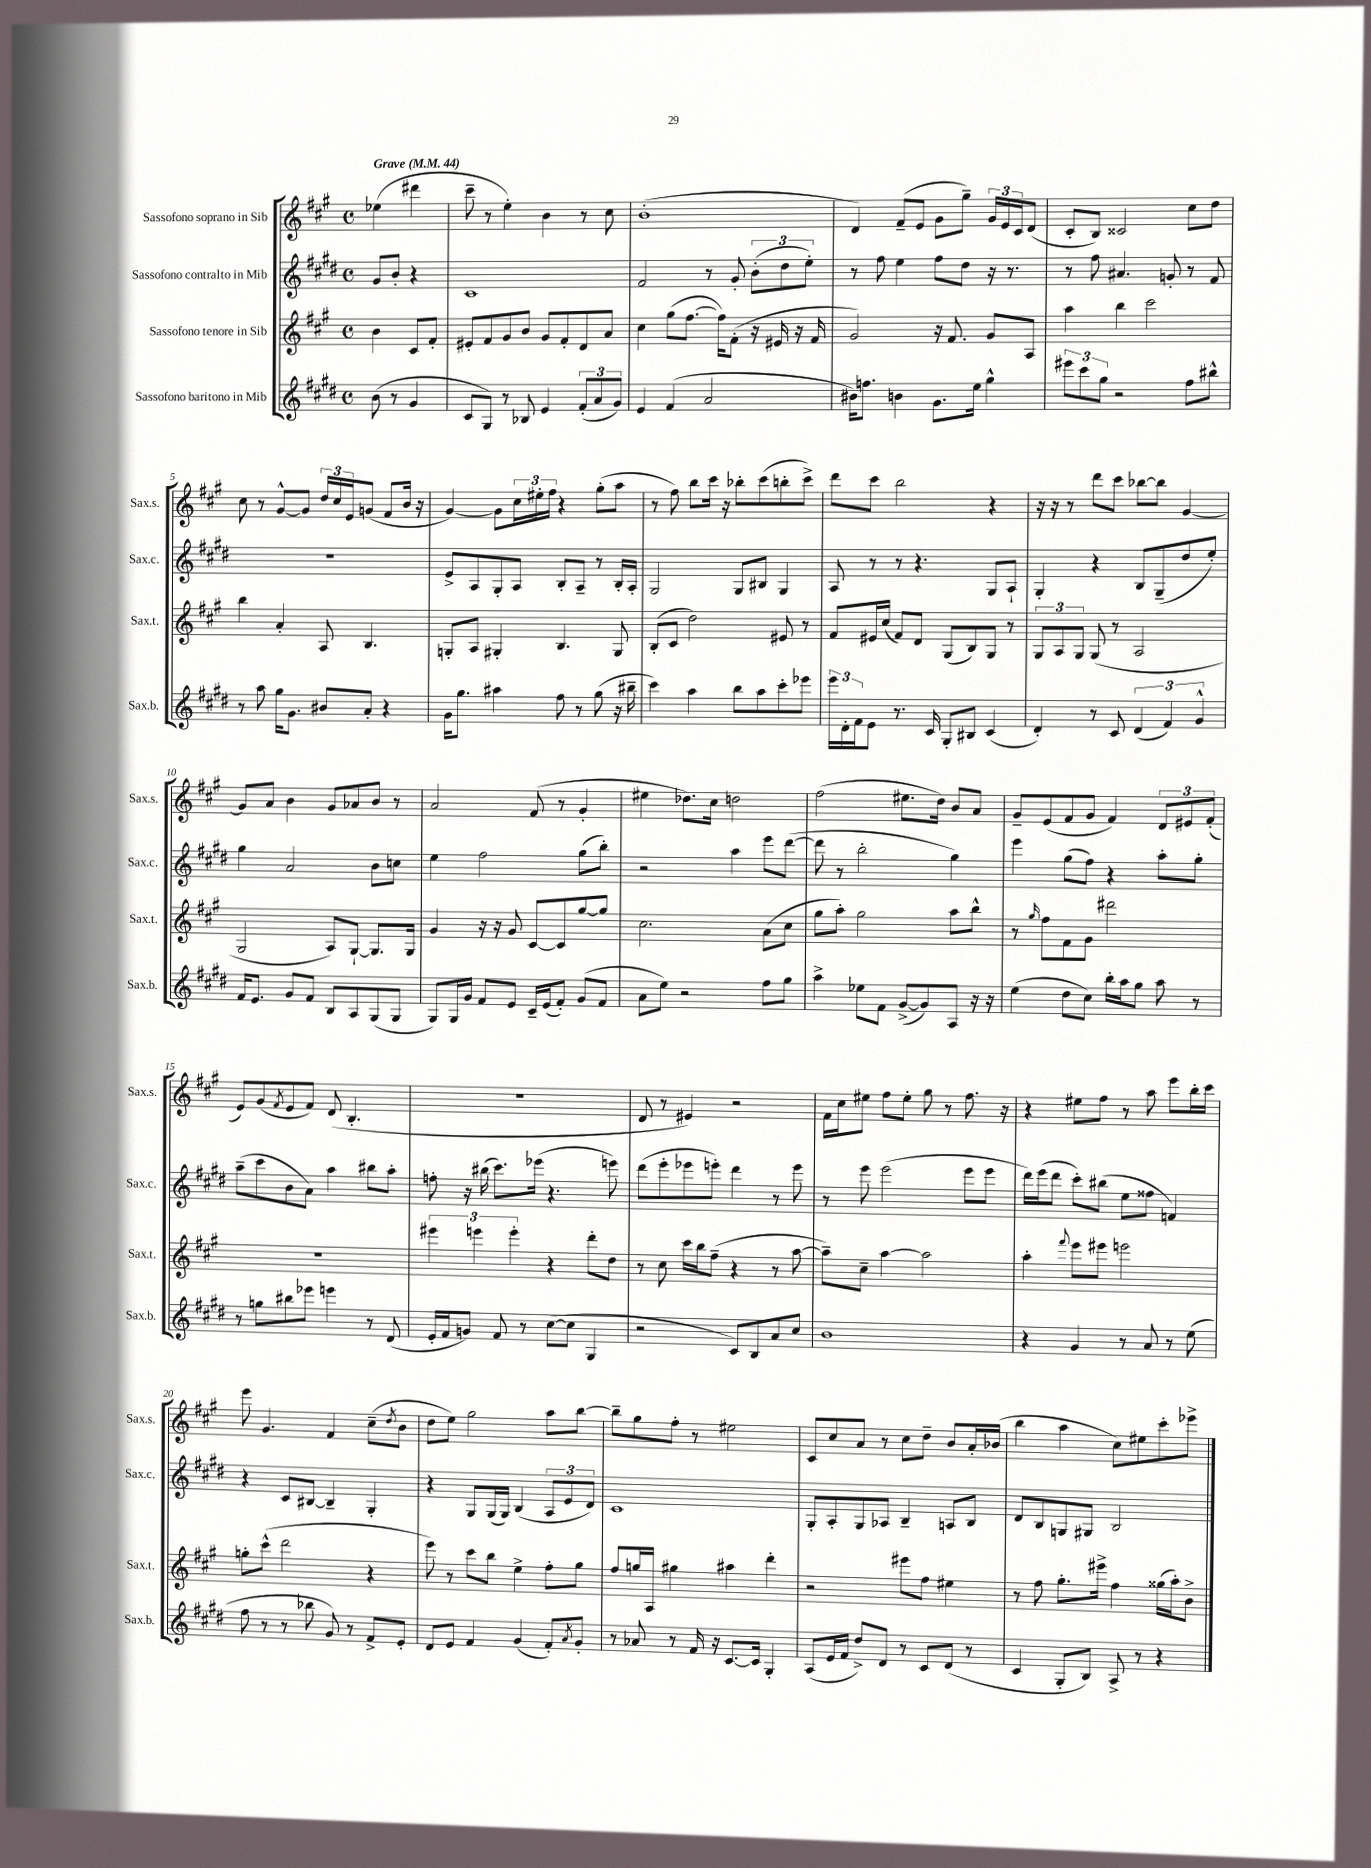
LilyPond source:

<<
\new StaffGroup <<
\new Staff = "s0" \with { instrumentName = "Sassofono soprano in Sib" shortInstrumentName = "Sax.s." } {
    \clef treble \key a \major \defaultTimeSignature \time 4/4 \partial 2 \tempo "Grave" 4 = 44
    ees''4( dis'''4 |
    cis'''8-- r8 e''4-.) b'4 r8 cis''8 |
    b'1-.( |
    d'4) fis'8--( e'8 gis'8 gis''8--) \tuplet 3/2 { gis'16 e'16 cis'16 } d'8( |
    cis'8-. b8) cisis'2 cis''8 d''8 |
    cis''8 r8 gis'8~-^ gis'8 \tuplet 3/2 { d''16 cis''16 e'16 } g'8( fis'8 b'16 r16 |
    gis'4~) gis'8 \tuplet 3/2 { cis''16 eis''16-. fis''16 } r4 gis''8-.( a''8 |
    r8 fis''8) b''8 cis'''16 r16 bes''8-. cis'''8( b''8-. cis'''8->) |
    d'''8 cis'''8 b''2 r4 |
    r16 r16 r8 d'''8 cis'''8 bes''8~ bes''8 gis'4~ |
    gis'8 a'8 b'4 gis'8 aes'8 b'8 r8 |
    a'2 fis'8( r8 gis'4-. |
    eis''4 des''8.) cis''16 d''2 |
    fis''2( eis''8. d''16) b'8 a'8 |
    gis'8-- e'8( fis'8 gis'8 fis'4) \tuplet 3/2 { d'8 eis'8 fis'8-.( } |
    e'8) gis'8( \acciaccatura { fis'8 } e'8 fis'8) d'8( b4.-. |
    r1 |
    d'8 r8 eis'4) r2 |
    fis'16 cis''16 eis''8 fis''8 eis''8-. gis''8 r8 fis''8. r16 |
    r4 eis''8 fis''8 r8 a''8 e'''8 b''16-. cis'''16 |
    e'''8 gis'4. fis'4 cis''8--( \acciaccatura { d''8 } b'8 |
    d''8 e''8) gis''2 a''8 b''8~ |
    b''8-- gis''8 fis''8-. r8 eis''2 |
    cis'8 cis''8 a'8 r8 cis''8 d''8-- b'8 a'16-. bes'16( |
    b''4 a''4 cis''8) eis''8 cis'''8-. ees'''8-> \bar "|." |
}
\new Staff = "s1" \with { instrumentName = "Sassofono contralto in Mib" shortInstrumentName = "Sax.c." } {
    \clef treble \key e \major \defaultTimeSignature \time 4/4 \partial 2
    gis'8 b'8-. r4 |
    cis'1 |
    fis'2 r8 gis'8-. \tuplet 3/2 { b'8-.( dis''8 e''8-.) } |
    r8 fis''8 e''4 fis''8 dis''8 r16 r8. |
    r8 fis''8 ais'4. g'8-. r8 fis'8 |
    R1 |
    e'8-> a8 gis8-. a8 b8-. a8-- r8 b16-. a16-. |
    gis2 gis8 bis8 gis4 |
    a8 r8 r8 r4. gis8 a8-! |
    gis4-. r4 b8 gis8--( dis''8 e''8-.) |
    gis''4 a'2 b'8 c''8 |
    e''4 fis''2 gis''8( b''8-.) |
    r2 a''4 e'''8 dis'''8~( |
    dis'''8 r8 b''2-. gis''4) |
    e'''4 gis''8( fis''8) r4 a''8-. gis''8-. |
    a''8--( cis'''8 b'8 a'8) a''4 bis''8 a''8-. |
    f''8-. r16 bis''16( cis'''8.) ees'''16( r4. e'''8) |
    dis'''8( e'''8-. ees'''8 e'''8-.) dis'''4 r8 e'''8 |
    r8 e'''8 e'''2( e'''8 e'''8 |
    dis'''16) e'''16( dis'''8 cis'''8-.) bis''8( e''8 fisis''8 f'4) |
    r4 cis'8 bis8~ bis4-- gis4-. |
    r4 gis8 gis16( gis16) b4( \tuplet 3/2 { a8 e'8 dis'8) } |
    cis'1 |
    gis8-. a8-. gis8 aes8 b4-- a8 b8 |
    dis'8 b8 g8 gis8 b2 \bar "|." |
}
\new Staff = "s2" \with { instrumentName = "Sassofono tenore in Sib" shortInstrumentName = "Sax.t." } {
    \clef treble \key a \major \defaultTimeSignature \time 4/4 \partial 2
    b'4 cis'8 fis'8-. |
    eis'8-. fis'8 gis'8 b'8 gis'8 fis'8-. d'8 a'8 |
    cis''4 gis''8( fis''8.~ fis''16) fis'8-.( r16 eis'16 r16 fis'16 |
    gis'2) r16 fis'8. gis'8 a8 |
    a''4 b''4 cis'''2 |
    b''4 a'4-. a8 b4. |
    g8-. a8 gis4-. b4. gis8 |
    b8-.( cis'8 d''2) eis'8 r8 |
    fis'8 eis'16 cis''16( fis'8) d'8 gis8( b8) gis8 r8 |
    \tuplet 3/2 { gis8 a8 gis8 } gis8( r8 a2 |
    gis2 a8) gis8~-! gis8. gis16 |
    gis'4 r16 r16 gis'8 cis'8~ cis'8 gis''8~ gis''8 |
    cis''2. a'8( cis''8 |
    gis''8 a''8-.) gis''2 a''8 b''8-^ |
    r8 \grace { gis''16 } fis''8 fis'8 gis'8 dis'''2 |
    R1 |
    \tuplet 3/2 { eis'''4 e'''4 e'''4-. } r4 d'''8-. d''8 |
    r8 cis''8 cis'''16 b''16 fis''8--( r4 r8 a''8~ |
    a''8--) cis''8-- a''4~ a''2 |
    a''4-. \appoggiatura { fis'''8 } e'''8 eis'''8 e'''2 |
    g''8-. cis'''8-^( d'''2 r4 |
    e'''8) r8 cis'''8 b''8 e''4-> fis''8-. gis''8 |
    fis''8 g''16 a16 gis''4 ais''4 d'''4-. |
    r2 eis'''8 fis''8 eis''4 |
    r8 fis''8 gis''8.-. eis'''16-> fis''4 gisis''16( a''16-.) b'8-> \bar "|." |
}
\new Staff = "s3" \with { instrumentName = "Sassofono baritono in Mib" shortInstrumentName = "Sax.b." } {
    \clef treble \key e \major \defaultTimeSignature \time 4/4 \partial 2
    b'8( r8 gis'4 |
    cis'8 gis8) r8 bes8 e'4 \tuplet 3/2 { fis'8-.( a'8 gis'8) } |
    e'4 fis'4( a'2 |
    bis'16) f''8. b'4 gis'8. e''16 gis''4-^ |
    \tuplet 3/2 { eis'''8 cis'''8 gis''8 } r2 fis''8 bis''8-^ |
    r8 a''8 gis''16 gis'8. bis'8 a'8-. r4 |
    gis'16 gis''8. ais''4 fis''8 r8 gis''8( r16 bis''16-- |
    cis'''4) a''4 b''8 a''8 cis'''8-. ees'''8 |
    \tuplet 3/2 { e'''16 dis'16-. fis'16 } e'8 r8. cis'16 gis8-. bis8 cis'4( |
    dis'4-.) r8 cis'8 \tuplet 3/2 { dis'4( fis'4) gis'4-^ } |
    fis'16 e'8. gis'8 fis'8 b8 a8 gis8( gis8 |
    gis8) gis16 gis'16 fis'8 e'8 cis'16-- e'16( fis'8-.) gis'8( fis'8 |
    a'8 e''8) r2 fis''8 gis''8 |
    a''4-> ees''8 fis'8 gis'8~->( gis'8) a8 r16 r16 |
    e''4( dis''8 cis''8) b''16-. a''16 gis''8 a''8 r8 |
    r8 g''8 bis''8 ees'''8 e'''4 r8 dis'8( |
    e'16-. fis'16 g'8) fis'8 r8 cis''8~( cis''8 gis4 |
    r2 cis'8) b8 a'8 cis''8 |
    b'1 |
    r4 gis'4 r8 a'8 r8 e''8( |
    fis''8 r8 r8 bes''8 gis'8) r8 fis'8-> e'8-. |
    dis'8 e'8 fis'4 gis'4( fis'8-.) \acciaccatura { a'8 } gis'8-. |
    r8 aes'8 r8 fis'16 r16 cis'8.~ cis'16 gis4-. |
    a8( e'16 fis'16 dis''8->) dis'8 r8 cis'8 dis'8( r8 |
    cis'4 gis8-. b8) a8-> r8 r4 \bar "|." |
}
>>
>>
